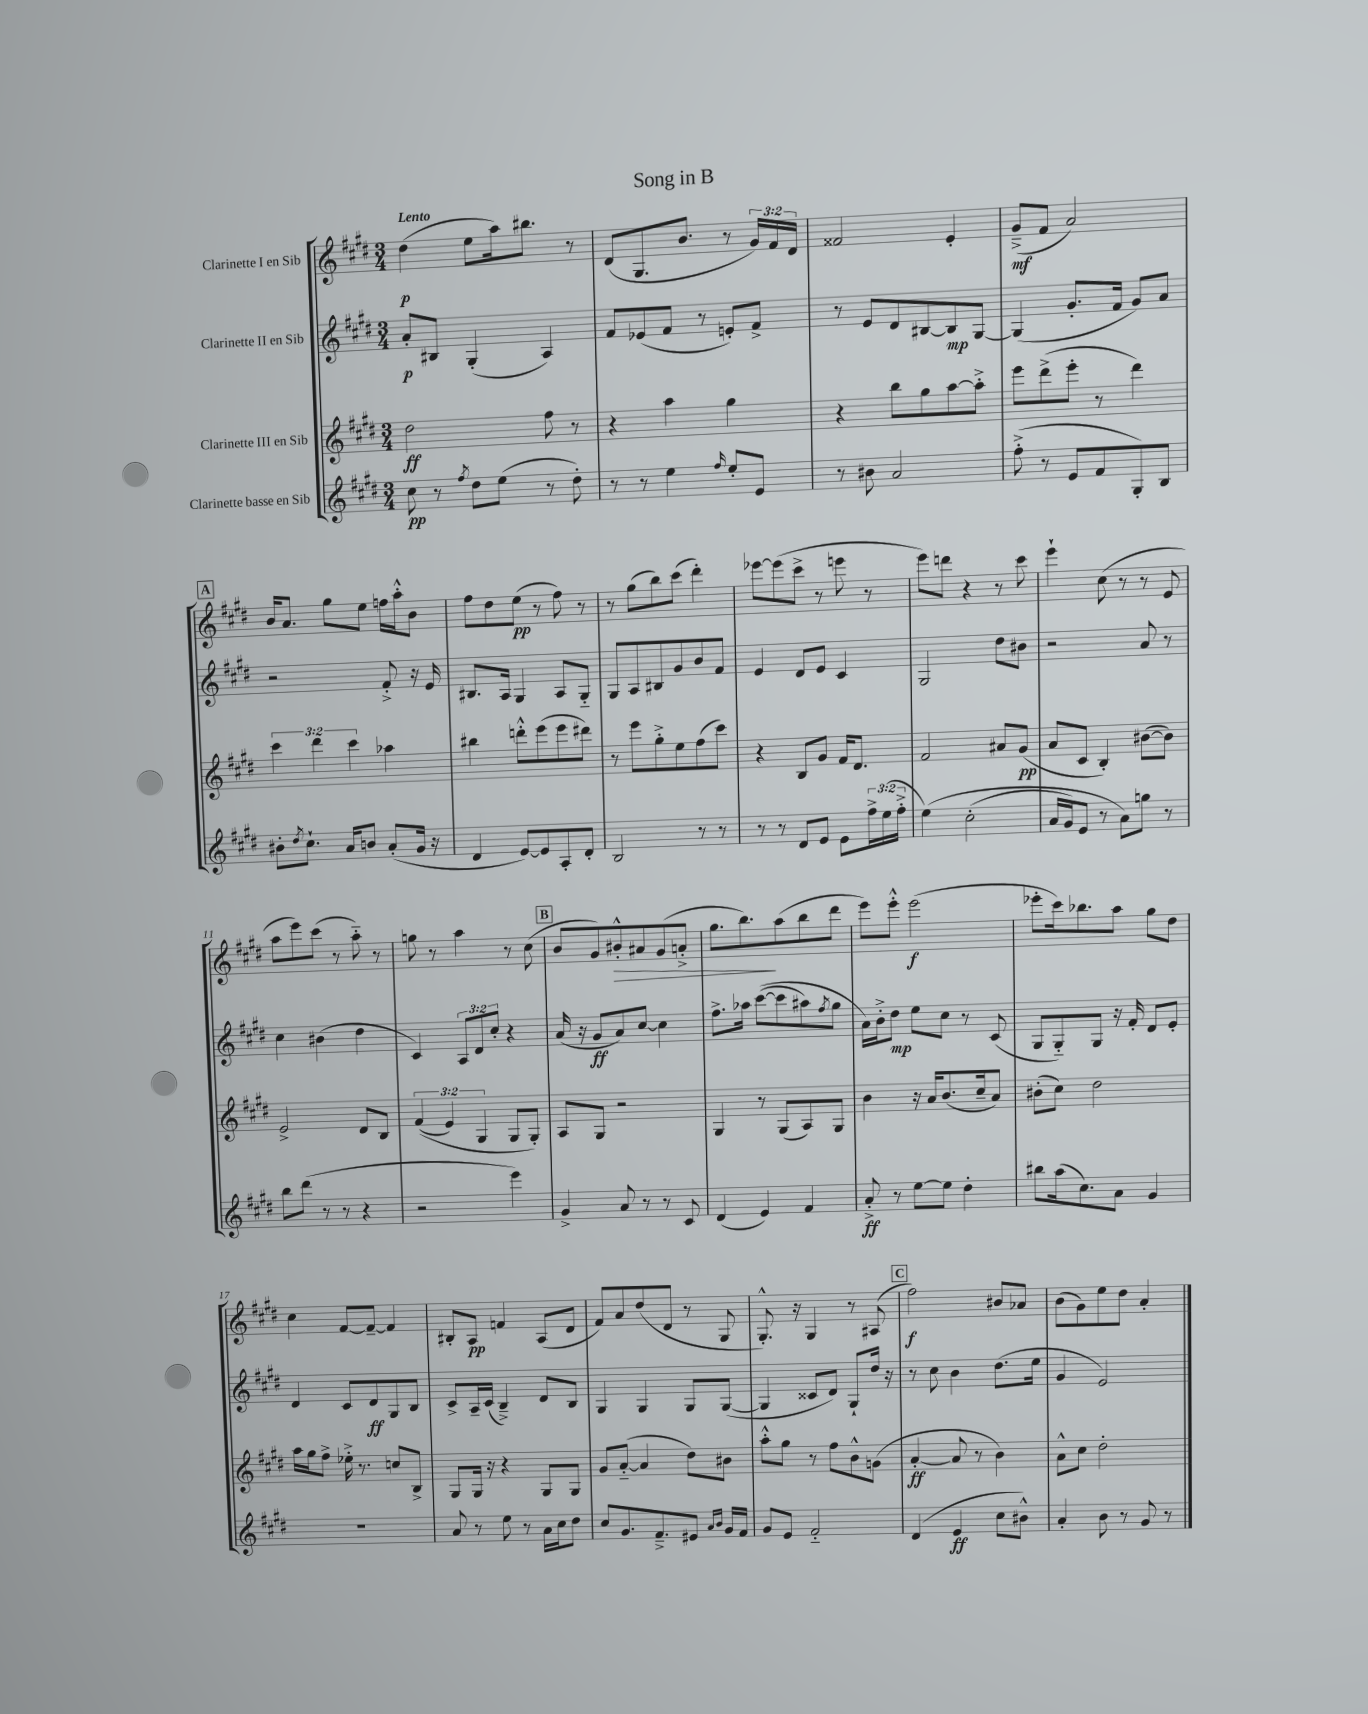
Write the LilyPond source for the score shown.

\header { title = "Song in B" }
<<
\new StaffGroup <<
\new Staff = "s0" \with { instrumentName = "Clarinette I en Sib" } {
    \clef treble \key e \major \numericTimeSignature \time 3/4 \override Staff.TupletNumber.text = #tuplet-number::calc-fraction-text \tempo "Lento"
    dis''4\p( e''8 a''16) bis''8. r8 |
    dis'8( gis8. b'8. r8 \tuplet 3/2 { gis'16) fis'16 dis'16 } |
    fisis'2 e'4-. |
    gis'8--->\mf( fis'8 a'2) |
    \mark \markup { \box "A" } b'16 a'8. gis''8 e''8 f''16 a''16-.-^ b'8 |
    fis''8 dis''8 e''8\pp( r8 fis''8) r8 |
    r8 gis''8( b''8) cis'''8( dis'''4-.) |
    ees'''8~ ees'''8( cis'''8-> r8 e'''8 r8 |
    e'''8) d'''8 r4 r8 cis'''8 |
    e'''4-! cis''8( r8 r8 e'8 |
    a''8 e'''8) cis'''8( r8 a''8-_) r8 |
    g''8 r8 a''4 r8 cis''8( |
    \mark \markup { \box "B" } b'8 gis'8) bis'8-.-^\> ais'8 gis'8( a'8-.-> |
    gis''8. b''8.\!) a''8( b''8 dis'''8 |
    e'''8) e'''8-.-^ e'''2\f( |
    ees'''8-. cis'''16) bes''8. a''8 gis''8 dis''8 |
    cis''4 fis'8~ fis'8~-- fis'4 |
    bis8-. a8\pp f'4 a8( dis'8 |
    fis'8) a'8 dis''8( dis'8 r8 gis8 |
    gis8.-.-^) r16 gis4 r8 ais8( |
    \mark \markup { \box "C" } fis''2\f) bis'8 aes'8 |
    b'8( gis'8) e''8 dis''8 a'4-. \bar "|." |
}
\new Staff = "s1" \with { instrumentName = "Clarinette II en Sib" } {
    \clef treble \key e \major \numericTimeSignature \time 3/4 \override Staff.TupletNumber.text = #tuplet-number::calc-fraction-text
    a'8-.\p bis8 gis4-.( a4) |
    fis'8 ees'8( fis'8 r8 e'8-.) fis'8-> |
    r8 e'8 dis'8 bis8~ bis8\mp gis8~ |
    gis4( gis'8.-. fis'16 gis'8) a'8 |
    \mark \markup { \box "A" } r2 fis'8-.-> r16 e'16 |
    bis8. a16 gis4 a8 gis8-_ |
    gis8 a8 bis8 gis'8 b'8 fis'8 |
    e'4 dis'8 e'8 cis'4 |
    gis2 dis''8 bis'8 |
    r2 a'8 r8 |
    cis''4 bis'4( dis''4 |
    cis'4) \tuplet 3/2 { a8 dis'8 cis''8-. } r4 |
    \mark \markup { \box "B" } a'16( r16 gis'8\ff a'8) cis''8~ cis''4 |
    fis''8.-> aes''16 cis'''8~(\( cis'''8 ais''8) \acciaccatura { fis''8 } gis''8 |
    a'16\) b'16-.-> dis''8\mp e''8 cis''8 r8 cis'8( |
    gis8 gis8-_) gis8 r16 fis'16-. dis'8 e'8-. |
    dis'4 cis'8 dis'8\ff gis8 b8 |
    cis'8-> a16-- cis'16( b4--->) dis'8 b8 |
    gis4 gis4 gis8 gis8~( |
    gis4 cisis'8 dis'8) gis8-! dis''16 r16 |
    \mark \markup { \box "C" } r8 cis''8 b'4 dis''8.( e''16 |
    gis'4 e'2) \bar "|." |
}
\new Staff = "s2" \with { instrumentName = "Clarinette III en Sib" } {
    \clef treble \key e \major \numericTimeSignature \time 3/4 \override Staff.TupletNumber.text = #tuplet-number::calc-fraction-text
    dis''2\ff fis''8 r8 |
    r4 a''4 gis''4 |
    r4 b''8 gis''8 a''8~ a''8-.-> |
    e'''8 dis'''8->( e'''8-. r8 dis'''4) |
    \mark \markup { \box "A" } \tuplet 3/2 { cis'''4 dis'''4 cis'''4 } aes''4 |
    bis''4 d'''8-.-^ e'''8( e'''8 dis'''8) |
    r8 e'''8 gis''8-.-> e''8 fis''8( cis'''8) |
    r4 b8 gis'8 fis'16 dis'8. |
    fis'2 ais'8 gis'8\pp( |
    a'8 cis'8 b4-.) bis'8~( bis'8) |
    e'2-> dis'8 b8 |
    \tuplet 3/2 { fis'4(\( e'4) gis4 } gis8 gis8-.\) |
    \mark \markup { \box "B" } a8 gis8 r2 |
    gis4 r8 gis8( a8) gis8 |
    b'4 r16 a'16 b'8.( cis''16-- a'8) |
    bis'8-.( cis''8) dis''2 |
    a''16 gis''16 fis''8-> ees''16-.-> r8. c''8 b8-> |
    gis8 gis16 r16 r4 gis8 gis8 |
    gis'8 a'8~-_( a'4 dis''8) bis'8 |
    a''8-.-^ gis''8 r8 fis''8 b'8-^ g'8( |
    \mark \markup { \box "C" } a'4~-.\ff a'8 r8 b'4) |
    a'8-^ cis''8 dis''2-. \bar "|." |
}
\new Staff = "s3" \with { instrumentName = "Clarinette basse en Sib" } {
    \clef treble \key e \major \numericTimeSignature \time 3/4 \override Staff.TupletNumber.text = #tuplet-number::calc-fraction-text
    cis''8\pp r8 \acciaccatura { fis''8 } dis''8 e''8( r8 dis''8-.) |
    r8 r8 e''4 \grace { fis''16 } e''8-. e'8 |
    r8 bis'8 a'2 |
    fis''8-.->( r8 e'8 fis'8 gis8-.) b8 |
    \mark \markup { \box "A" } bis'8-. \acciaccatura { dis''8 } cis''8.-! a'16 b'8 a'8-.( gis'16 r16 |
    dis'4 e'8~) e'8 a8-. dis'8-. |
    b2 r8 r8 |
    r8 r8 dis'8 e'8 e'8 \tuplet 3/2 { fis''16-> e''16( fis''16-.-> } |
    e''4)\( cis''2-.( |
    a'16 gis'16) e'8 r8 a'8\) g''8 r8 |
    b''8 dis'''8( r8 r8 r4 |
    r2 e'''4) |
    \mark \markup { \box "B" } gis'4-> a'8 r8 r8 cis'8 |
    dis'4( e'4) fis'4 |
    a'8-.->\ff r8 e''8~ e''8 dis''4-. |
    bis''8 a''16( cis''8.) a'8 gis'4 |
    R2. |
    a'8 r8 e''8 r8 a'16 cis''16 dis''8 |
    cis''8 gis'8. fis'8.---> eis'8 \grace { a'16 b'16 } gis'16 fis'16 |
    gis'8 e'8 fis'2-_ |
    \mark \markup { \box "C" } dis'4( e'4\ff cis''8 bis'8-^) |
    a'4-. b'8 r8 gis'8 r8 \bar "|." |
}
>>
>>
